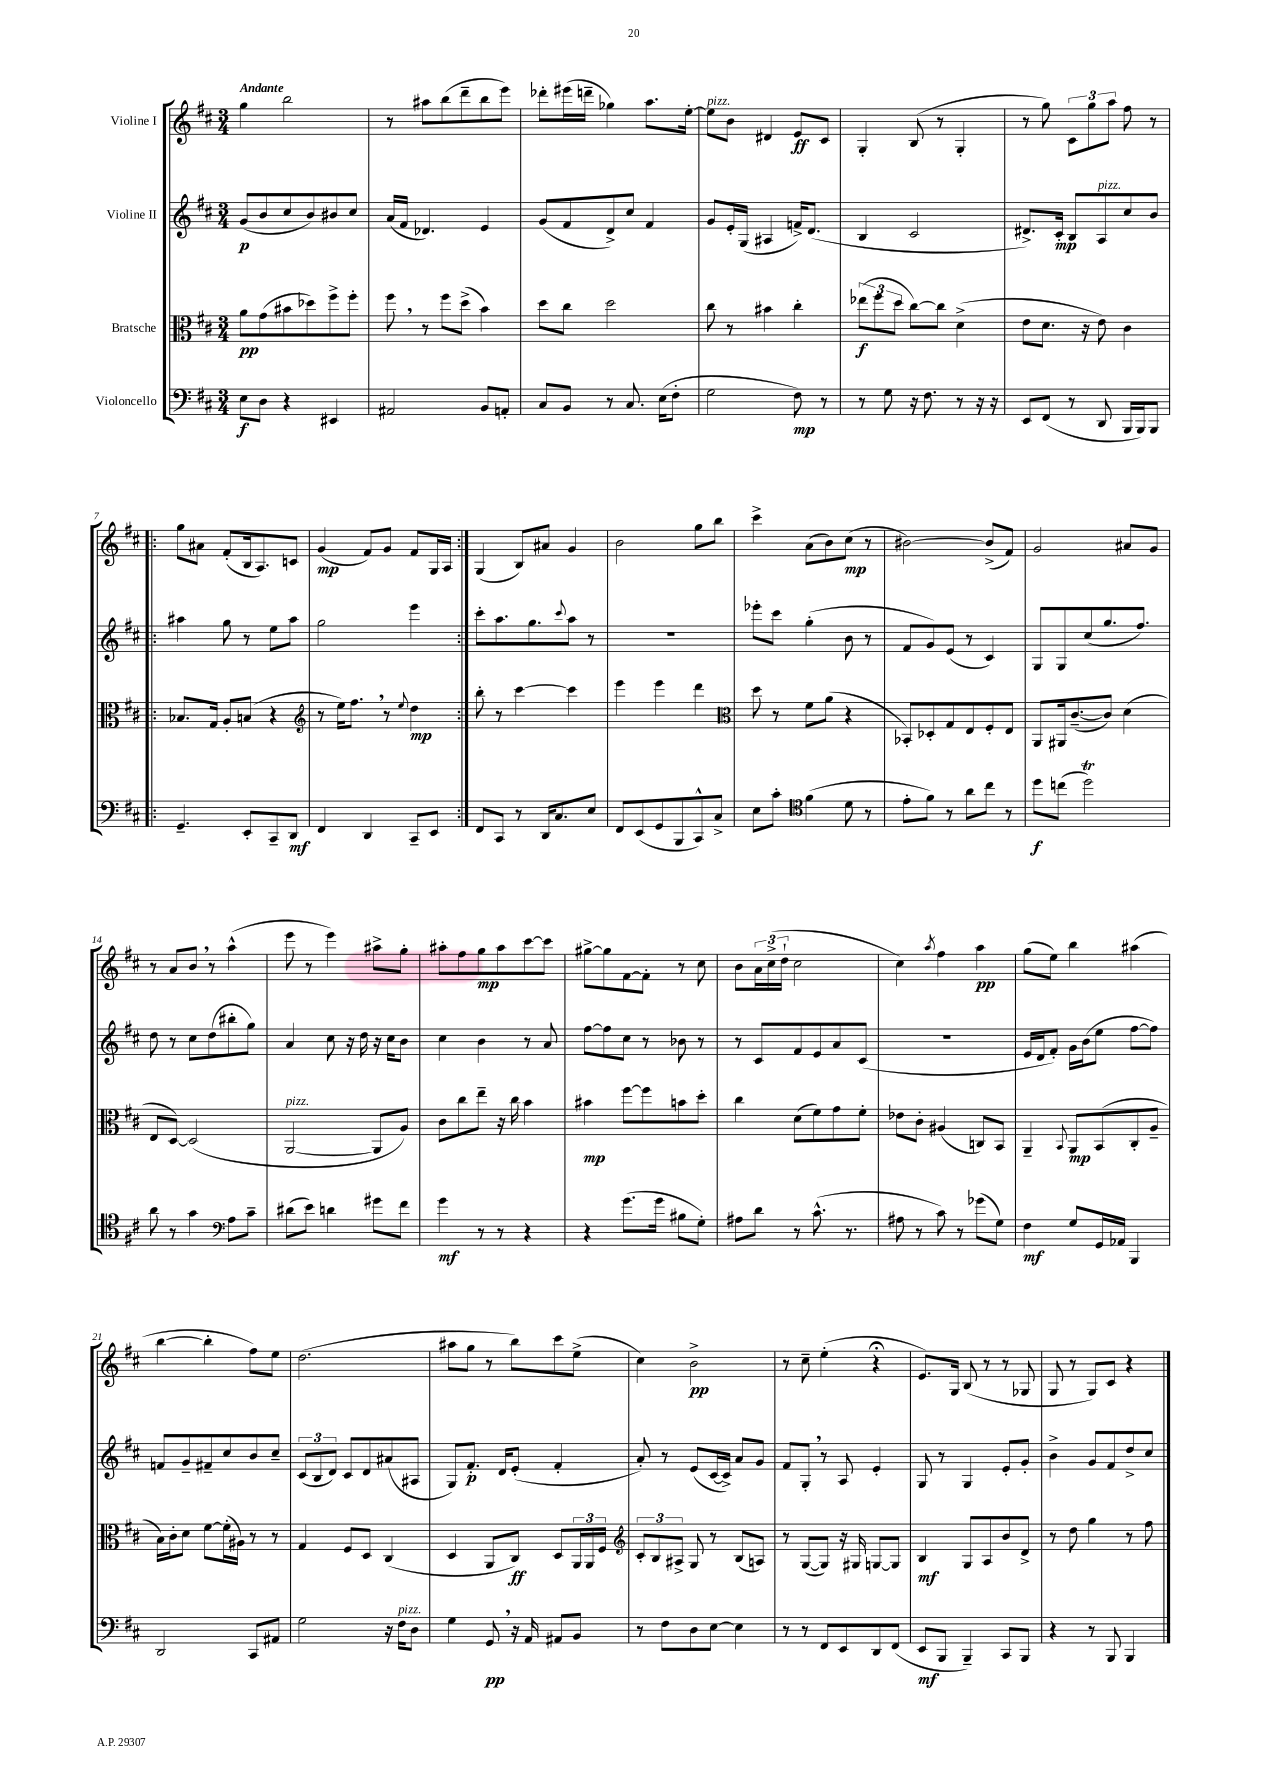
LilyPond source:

<<
\new StaffGroup <<
\new Staff = "s0" \with { instrumentName = "Violine I" } {
    \clef treble \key d \major \numericTimeSignature \time 3/4 \tempo "Andante"
    g''4 b''2 |
    r8 ais''8 b''8( d'''8-- b''8 e'''8) |
    des'''8-. eis'''16( d'''16-- ges''4) a''8. e''16~-. |
    e''8^\markup { \italic "pizz." } b'8 dis'4 e'8\ff cis'8 |
    g4-. b8( r8 g4-. |
    r8 g''8) \tuplet 3/2 { cis'8 g''8 a''8 } fis''8 r8 |
    \repeat volta 2 { g''8 ais'8 fis'8-.( b16 a8.) c'8 |
    g'4\mp( fis'8) g'8 fis'8 g16 a16 | }
    g4( b8) ais'8 g'4 |
    b'2 g''8 b''8 |
    cis'''4-> a'8( b'8) cis''8\mp( r8 |
    bis'2~) bis'8->( fis'8) |
    g'2 ais'8 g'8 |
    r8 a'8 b'8 \breathe r8 a''4-^( |
    e'''8 r8 e'''4) ais''8-> g''8-. |
    ais''8-. fis''8 g''8\mp ais''8 cis'''8~ cis'''8 |
    gis''8~-> gis''8 fis'8~ fis'8-. r8 cis''8 |
    b'8 \tuplet 3/2 { a'16 cis''16->( d''16-! } cis''2 |
    cis''4) \acciaccatura { a''8 } fis''4 a''4\pp |
    g''8( e''8) b''4 ais''4( |
    b''4~ b''4-. fis''8) e''8 |
    d''2.( |
    ais''8 g''8 r8 b''8) cis'''8 e''8->( |
    cis''4) b'2->\pp |
    r8 cis''8-- e''4-.( r4\fermata |
    e'8.) g16 b8( r8 r8 ges8 |
    g8 r8 g8) cis'8 r4 \bar "|." |
}
\new Staff = "s1" \with { instrumentName = "Violine II" } {
    \clef treble \key d \major \numericTimeSignature \time 3/4
    g'8\p( b'8 cis''8 b'8) bis'8 cis''8 |
    a'16( fis'16 des'4.) e'4 |
    g'8( fis'8 d'8->) cis''8 fis'4 |
    g'8 e'16-. g16( ais4 f'16->) d'8.( |
    b4 cis'2 |
    dis'8.->) cis'16-.\mp b8 a8^\markup { \italic "pizz." } cis''8 b'8 |
    \repeat volta 2 { ais''4 g''8 r8 e''8 ais''8 |
    g''2 e'''4 | }
    cis'''8-. a''8. g''8. \appoggiatura { cis'''8 } a''8 r8 |
    R2. |
    ees'''8-. cis'''8 g''4-.( b'8 r8 |
    fis'8 g'8) e'8( r8 cis'4) |
    g8 g8 cis''8( g''8. fis''8.) |
    d''8 r8 cis''8 d''8( bis''8-. g''8) |
    a'4 cis''8 r16 d''16 r16 cis''16 b'8 |
    cis''4 b'4 r8 a'8 |
    fis''8~ fis''8 cis''8 r8 bes'8 r8 |
    r8 cis'8 fis'8 e'8 a'8 cis'8( |
    R2. |
    e'16 d'16 fis'8-.) g'16 b'16( e''8 fis''8~ fis''8) |
    f'8 g'8-- fis'8-- cis''8 b'8 cis''8-- |
    \tuplet 3/2 { cis'8( b8 d'8) } cis'8 d'8 ais'8( ais8 |
    g8) fis'8.-.\p d'16 e'8-.( fis'4-. |
    a'8-.) r8 e'8( cis'16~ cis'16->) a'8 g'8 |
    fis'8 g8-. \breathe r8 a8 e'4-. |
    g8 r8 g4 e'8-. g'8-. |
    b'4-> g'8 fis'8 d''8-> cis''8 \bar "|." |
}
\new Staff = "s2" \with { instrumentName = "Bratsche" } {
    \clef alto \key d \major \numericTimeSignature \time 3/4
    a'8\pp g'8( bis'8 des''8) fis''8-> fis''8-. |
    fis''8 \breathe r8 fis''8 d''8->( b'4) |
    d''8 cis''8 d''2 |
    cis''8 r8 bis'4 cis''4-. |
    \tuplet 3/2 { ees''8\f( fis''8 d''8 } cis''8~) cis''8 d'4->( |
    e'8 d'8. r16 e'8) cis'4 |
    \repeat volta 2 { bes8. g16 a8-. b8( r4 |
    \clef treble r8 e''16) fis''8. \breathe r8 \appoggiatura { e''8 } d''4\mp | }
    b''8-. r8 cis'''4~ cis'''4 |
    e'''4 e'''4 d'''4 |
    \clef alto d''8 r8 fis'8 a'8( r4 |
    bes,8-.) des8-. g8 e8 fis8-. e8 |
    a,8 ais,16 cis'8.~--( cis'8) d'4( |
    e8 d8~) d2( |
    a,2~^\markup { \italic "pizz." } a,8 a8) |
    cis'8 cis''8 e''8-- r16 cis''16 b'4 |
    bis'4\mp fis''8~ fis''8 b'8 d''8-. |
    cis''4 d'8( fis'8) g'8 fis'8-. |
    ees'8 cis'8-. ais4( c8) b,8 |
    a,4-- \appoggiatura { b,8 } a,8\mp b,8( cis8-. a8-- |
    b16) cis'16-. d'8 fis'8~ fis'16-.( ais16) r8 r8 |
    g4 fis8 d8 cis4( |
    d4 a,8 cis8\ff) d8 \tuplet 3/2 { a,16 a,16 fis16 } |
    \clef treble \tuplet 3/2 { cis'8-. b8 ais8-> } g8 r8 b8( a8) |
    r8 g8~( g8) r16 gis16 g8~ g8 |
    b4\mf g8 a8 b'8 d'8-> |
    r8 d''8 g''4 r8 fis''8 \bar "|." |
}
\new Staff = "s3" \with { instrumentName = "Violoncello" } {
    \clef bass \key d \major \numericTimeSignature \time 3/4
    e8\f d8 r4 eis,4 |
    ais,2 b,8 a,8-. |
    cis8 b,8 r8 cis8. e16( fis8-. |
    g2 fis8\mp) r8 |
    r8 g8 r16 fis8. r8 r16 r16 |
    e,8 fis,8( r8 d,8 b,,16 b,,16) b,,8 |
    \repeat volta 2 { g,4.-- e,8-. cis,8-- d,8\mf |
    fis,4 d,4 cis,8-- e,8 | }
    fis,8 cis,8 r8 d,16 cis8. e8 |
    fis,8 e,8( g,8 b,,8 cis,8-^) cis8-> |
    e8 cis'8-. \clef tenor fis'4( d'8 r8 |
    e'8-. fis'8) r8 a'8 cis''8 r8 |
    d''8\f c''8( d''2\trill) |
    a'8 r8 g'4 \clef bass a8 cis'8-- |
    dis'8( e'8) d'4 gis'8 fis'8 |
    g'4\mf r8 r8 r4 |
    r4 g'8.( g'16 bis8 g8-.) |
    ais8 d'8 r8 cis'8.-^( r8. |
    ais8 r8 cis'8) r8 ges'8( g8) |
    fis4\mf g8 g,16 aes,16 b,,4 |
    d,2 cis,8 ais,8 |
    g2 r16 fis16^\markup { \italic "pizz." } d8 |
    g4 g,8\pp \breathe r16 a,16 ais,8 b,8 |
    r8 fis8 d8 e8~ e4 |
    r8 r8 fis,8 e,8 d,8 fis,8( |
    e,8\mf b,,8 b,,4--) cis,8 b,,8 |
    r4 r8 b,,8 b,,4 \bar "|." |
}
>>
>>
